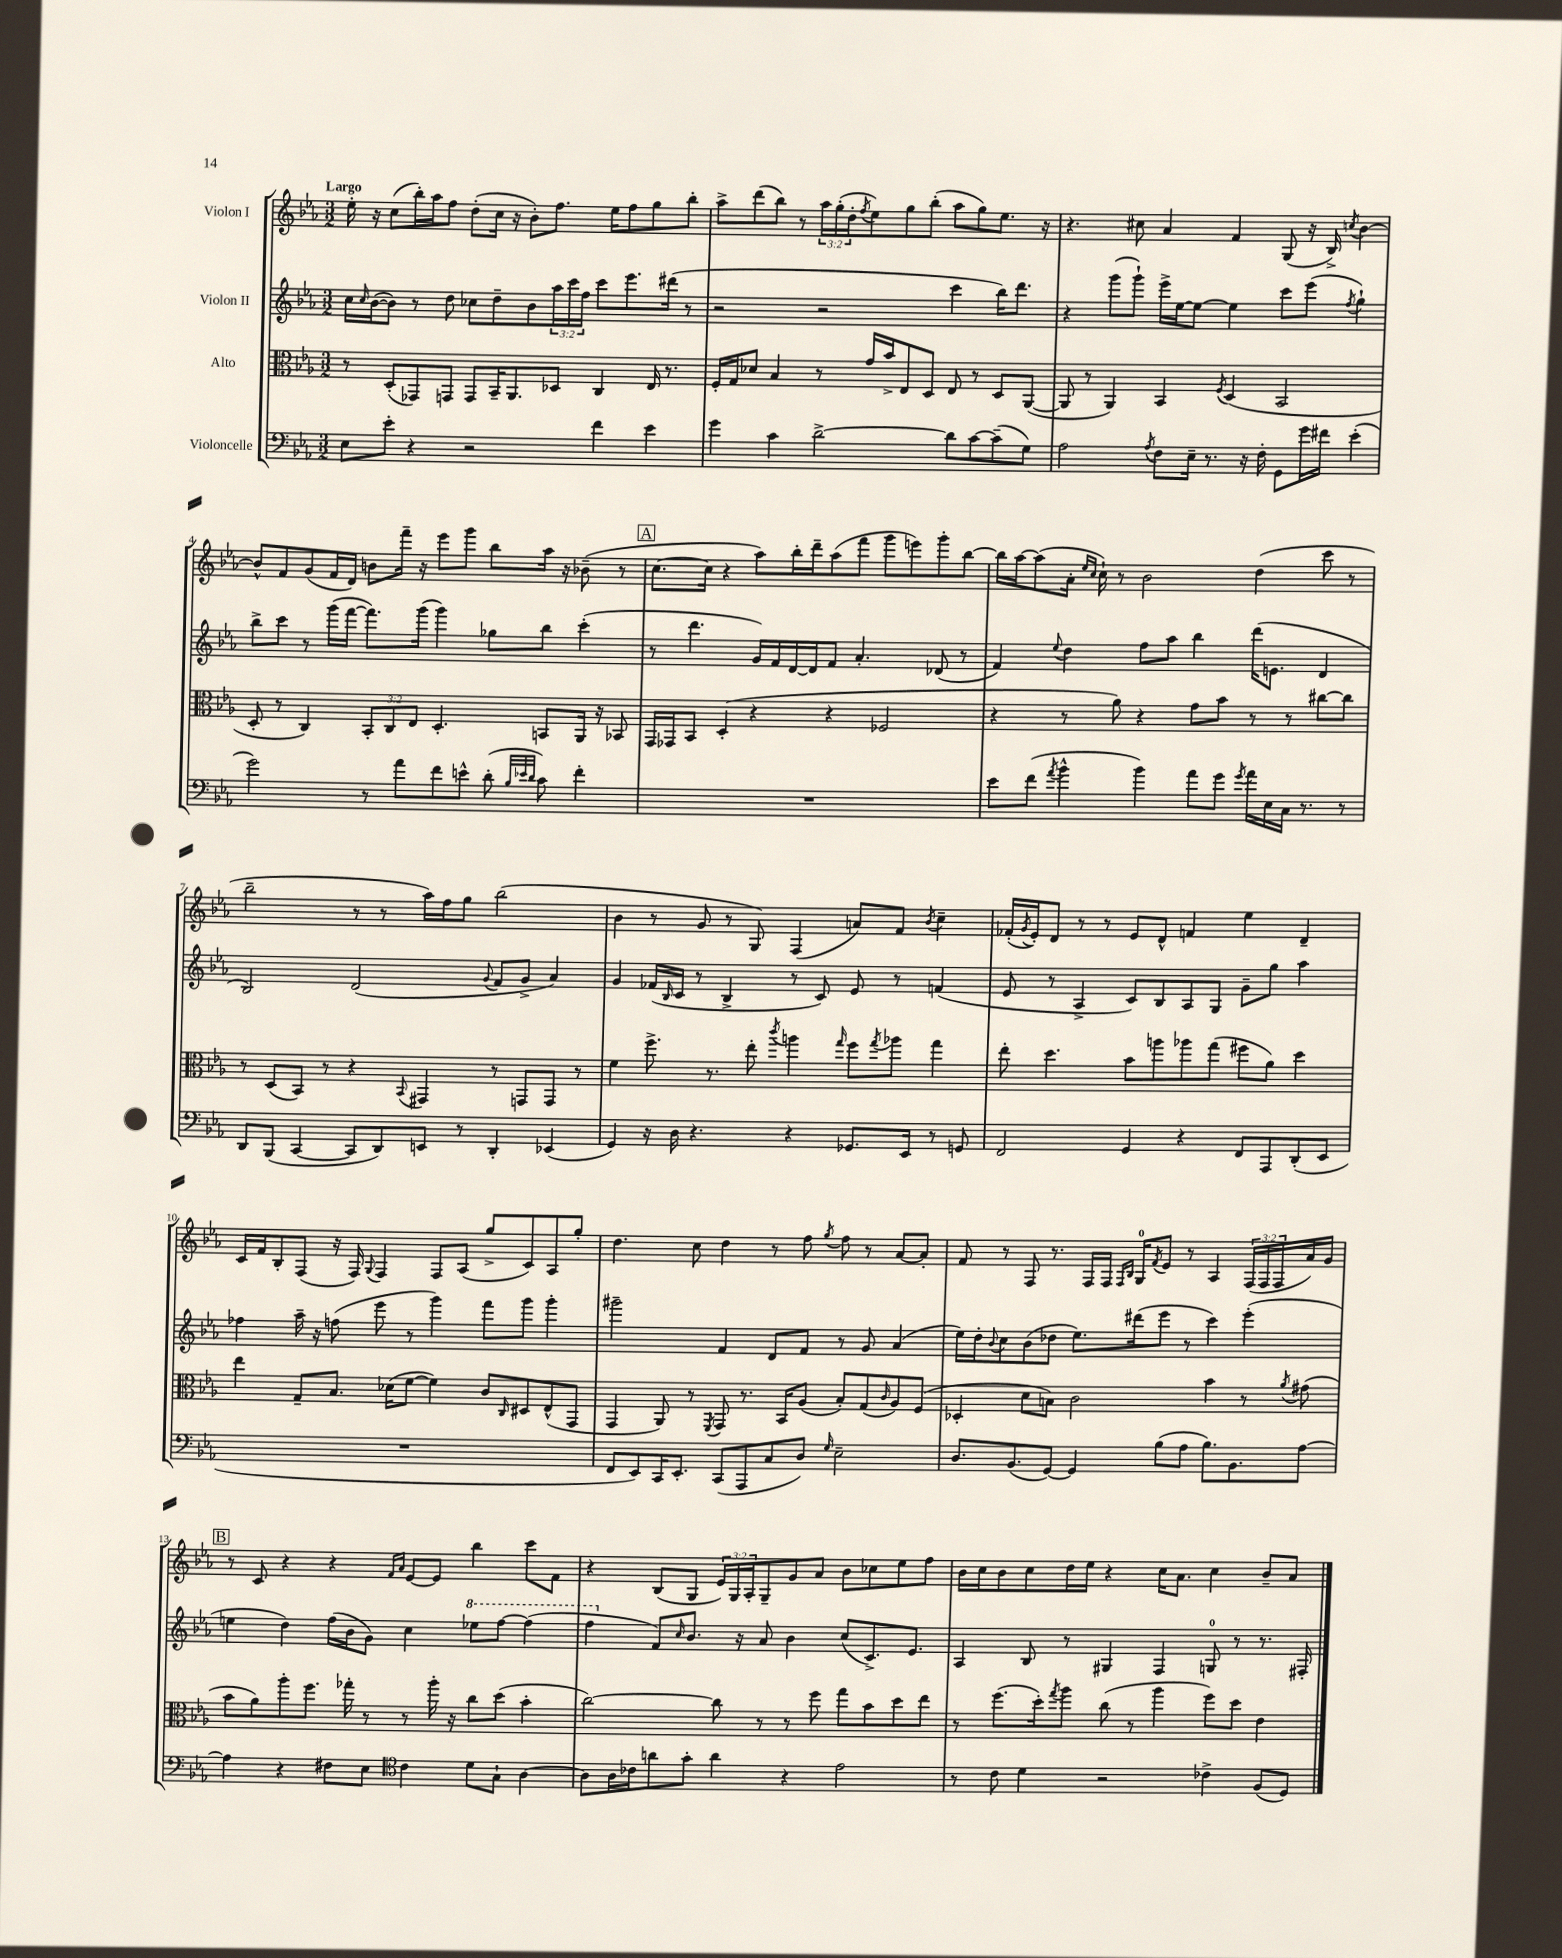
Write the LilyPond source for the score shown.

<<
\new StaffGroup <<
\new Staff = "s0" \with { instrumentName = "Violon I" } {
    \clef treble \key ees \major \numericTimeSignature \time 3/2 \override Staff.TupletNumber.text = #tuplet-number::calc-fraction-text \tempo "Largo"
    ees''16-. r16 c''8( bes''16-.) aes''16 f''8 d''8-.( c''16 r16 bes'8-.) f''8. ees''16 f''8 g''8 bes''8-. |
    aes''8-> d'''8( bes''8) r8 \tuplet 3/2 { aes''16 g''16-.( d''16-. } \acciaccatura { f''8 } ees''8) g''8 bes''8-.( aes''8 g''8) ees''8. r16 |
    r4. cis''8 aes'4 f'4 g8( r16 bes16->) \acciaccatura { c''8 } bes'4~ |
    bes'8-^ f'8 g'8( f'16 d'16) b'8 f'''16-- r16 ees'''8 g'''8 bes''8 aes''16 r16 bes'8--( r8 |
    \mark \markup { \box "A" } c''8.~ c''16 r4 aes''8) bes''16-. d'''16-- aes''8( f'''8 g'''8 e'''8) g'''8-. bes''8~ |
    bes''16 aes''16~ aes''8( aes'16-. \grace { ees''16 c''16 } c''16-!) r8 bes'2 d''4( c'''8 r8 |
    bes''2-- r8 r8 aes''16) f''16 g''8 bes''2( |
    bes'4 r8 g'8 r8 g8) f4( a'8) f'8 \acciaccatura { bes'8 } c''4-- |
    fes'16-.( \acciaccatura { g'8 } ees'16-.) d'8 r8 r8 ees'8 d'8-^ f'4 ees''4 d'4-- |
    c'16 f'16 bes8-. f8( r16 f16) \appoggiatura { g8 } f4 f8 aes8( g''8-> c'8) aes8 g''8-. |
    d''4. c''8 d''4 r8 f''8 \acciaccatura { g''8 } f''8 r8 aes'8~ aes'8-. |
    f'8 r8 f8 r8. f16 f16 \grace { f16 bes16 } g16-0 \acciaccatura { f'8 } ees'8 r8 aes4 \tuplet 3/2 { f16( f16 f16 } aes'16) g'16 |
    \mark \markup { \box "B" } r8 c'8 r4 r4 \grace { f'16 aes'16 } ees'8~ ees'8 bes''4 c'''8 f'8 |
    r4 bes8( g8 \tuplet 3/2 { ees'16) g16 aes16-. } g8-- g'8 aes'8 bes'8 ces''8 ees''8 f''8 |
    bes'16 c''16 bes'8 c''8 d''16 ees''16 r4 c''16 aes'8. c''4 bes'8-- aes'8 \bar "|." |
}
\new Staff = "s1" \with { instrumentName = "Violon II" } {
    \clef treble \key ees \major \numericTimeSignature \time 3/2 \override Staff.TupletNumber.text = #tuplet-number::calc-fraction-text
    c''16 \grace { c''16 } bes'16~( bes'8) r8 d''8 ces''8 d''8-- bes'8 \tuplet 3/2 { aes''16 c'''16 f''16 } c'''8 ees'''8. dis'''16( r8 |
    r2 r2 c'''4 bes''16) d'''8. |
    r4 g'''8( g'''8-!) ees'''16-> ees''16~ ees''8~ ees''4 c'''8 ees'''8( \acciaccatura { f''8 } g''4-!) |
    bes''8-> c'''8 r8 g'''16( f'''16~ f'''8.) g'''16( g'''4) ges''8 bes''8 c'''4-.( |
    \mark \markup { \box "A" } r8 d'''4. g'16) f'16 d'16~ d'16 f'8 aes'4.-. des'8( r8 |
    f'4) \appoggiatura { ees''8 } d''4 f''8 aes''8 bes''4 d'''16( e'8. d'4 |
    bes2) d'2( \appoggiatura { g'8 } f'8 g'8-> aes'4) |
    g'4 fes'16( \grace { bes16 } c'16 r8 bes4-> r8 c'8) ees'8 r8 f'4( |
    ees'8 r8 aes4-> c'8) bes8 aes8 g8 g'8-- g''8 aes''4 |
    fes''4 aes''16-- r16 f''8( ees'''8 r8 g'''4) f'''8 g'''8 g'''4-. |
    gis'''2-- f'4 d'8 f'8 r8 g'8 aes'4( |
    ees''16) d''16-. \appoggiatura { bes'8 } c''8 bes'8( des''8 ees''8.) dis'''16( ees'''8 r8 c'''4) ees'''4-.( |
    \mark \markup { \box "B" } e''4 d''4) f''16( bes'16 g'8) c''4 \ottava #1 ees'''!8 f'''8~ f'''4( |
    f'''4 \ottava #0 f'8) \grace { c''16 } bes'8. r16 aes'8 bes'4 c''8( c'8.->) ees'8. |
    aes4 bes8 r8 gis4 f4 g8-0 r8 r8. fis16-. \bar "|." |
}
\new Staff = "s2" \with { instrumentName = "Alto" } {
    \clef alto \key ees \major \numericTimeSignature \time 3/2 \override Staff.TupletNumber.text = #tuplet-number::calc-fraction-text
    r8 d8-.( ges,8) g,8 g,8 bes,16-- aes,8. des8 c4 ees16 r8. |
    f16-. g16 des'8 bes4 r8 g'16 bes'16-> ees8 d8 ees8 r8 d8 aes,8~( |
    aes,8 r8 aes,4) bes,4 \acciaccatura { f8 } d4( bes,2 |
    d8-. r8 c4) \tuplet 3/2 { bes,8-. c8 ees8 } d4.-. b,8 aes,16 r16 bes,8 |
    \mark \markup { \box "A" } g,16 ges,16 bes,8 d4-.( r4 r4 fes2 |
    r4 r8 aes'8) r4 g'8 bes'8 r8 r8 cis''8~ cis''8 |
    r8 d8( bes,8) r8 r4 \appoggiatura { bes,8 } gis,4 r8 g,8 g,8 r8 |
    f'4 f''8.-> r8. ees''8-. \acciaccatura { c'''8 } a''4 \grace { g''16 } f''8 \acciaccatura { g''8 } aes''8 g''4 |
    ees''8-. d''4. bes'8 a''8 aes''8 g''8( fis''8 aes'8) d''4 |
    ees''4 g8-- bes8. des'16( f'8~ f'4) c'8 \grace { c16 } dis8 ees8-^( g,8 |
    g,4 aes,8) r8 \acciaccatura { f,8 } g,8 r8. bes,16 aes8( bes8-.) g8( \grace { c'16 } aes8) f8( |
    des4-. d'8 b8) c'2 bes'4 r8 \acciaccatura { aes'8 } gis'8( |
    \mark \markup { \box "B" } bes'8 aes'8) aes''8-. f''8. ges''16-. r8 r8 aes''16-. r16 c''8 d''8( bes'4-. |
    c''2~) c''8 r8 r8 f''8 g''8 bes'8 d''8 ees''8 |
    r8 f''8.( d''16-.) \acciaccatura { g''8 } aes''8 c''8( r8 aes''4 f''8) d''8 ees'4 \bar "|." |
}
\new Staff = "s3" \with { instrumentName = "Violoncelle" } {
    \clef bass \key ees \major \numericTimeSignature \time 3/2
    ees8 ees'8-. r4 r2 f'4 ees'4 |
    g'4 c'4 d'2~-> d'8 c'8~ c'8--( g8) |
    aes2 \acciaccatura { aes8 } f8 ees16-- r8. r16 f16-. g,8 g'16 fis'16 ees'4-.( |
    g'2) r8 aes'8 f'8 e'8-^ d'8-.( \grace { bes32 ees'32 d'32 } c'8) f'4-. |
    \mark \markup { \box "A" } R1. |
    ees'8 f'8( \acciaccatura { aes'8 } bes'4-^ bes'4) aes'8 g'8 \acciaccatura { g'8 } aes'16 ees16 c16 r8. r8 |
    d,8 bes,,8( c,4~ c,8 d,8) e,8 r8 d,4-. ees,4( |
    g,4) r16 d16 r4. r4 ges,8. ees,16 r8 g,8 |
    f,2 g,4 r4 f,8 aes,,8 d,8-.( ees,8 |
    R1. |
    f,8 ees,8) c,16 ees,8.-. c,8( aes,,8 c8 d8) \grace { g16 } ees2-- |
    d8. bes,8.( g,8~) g,4 bes8( aes8 bes8.) bes,8. aes8~ |
    \mark \markup { \box "B" } aes4 r4 fis8 ees8 \clef tenor c'4 d'8 g8-! aes4~ |
    aes8 aes16 ces'16 a'8 g'8-. a'4 r4 ees'2 |
    r8 c'8 d'4 r2 ces'4-> f8( d8) \bar "|." |
}
>>
>>
